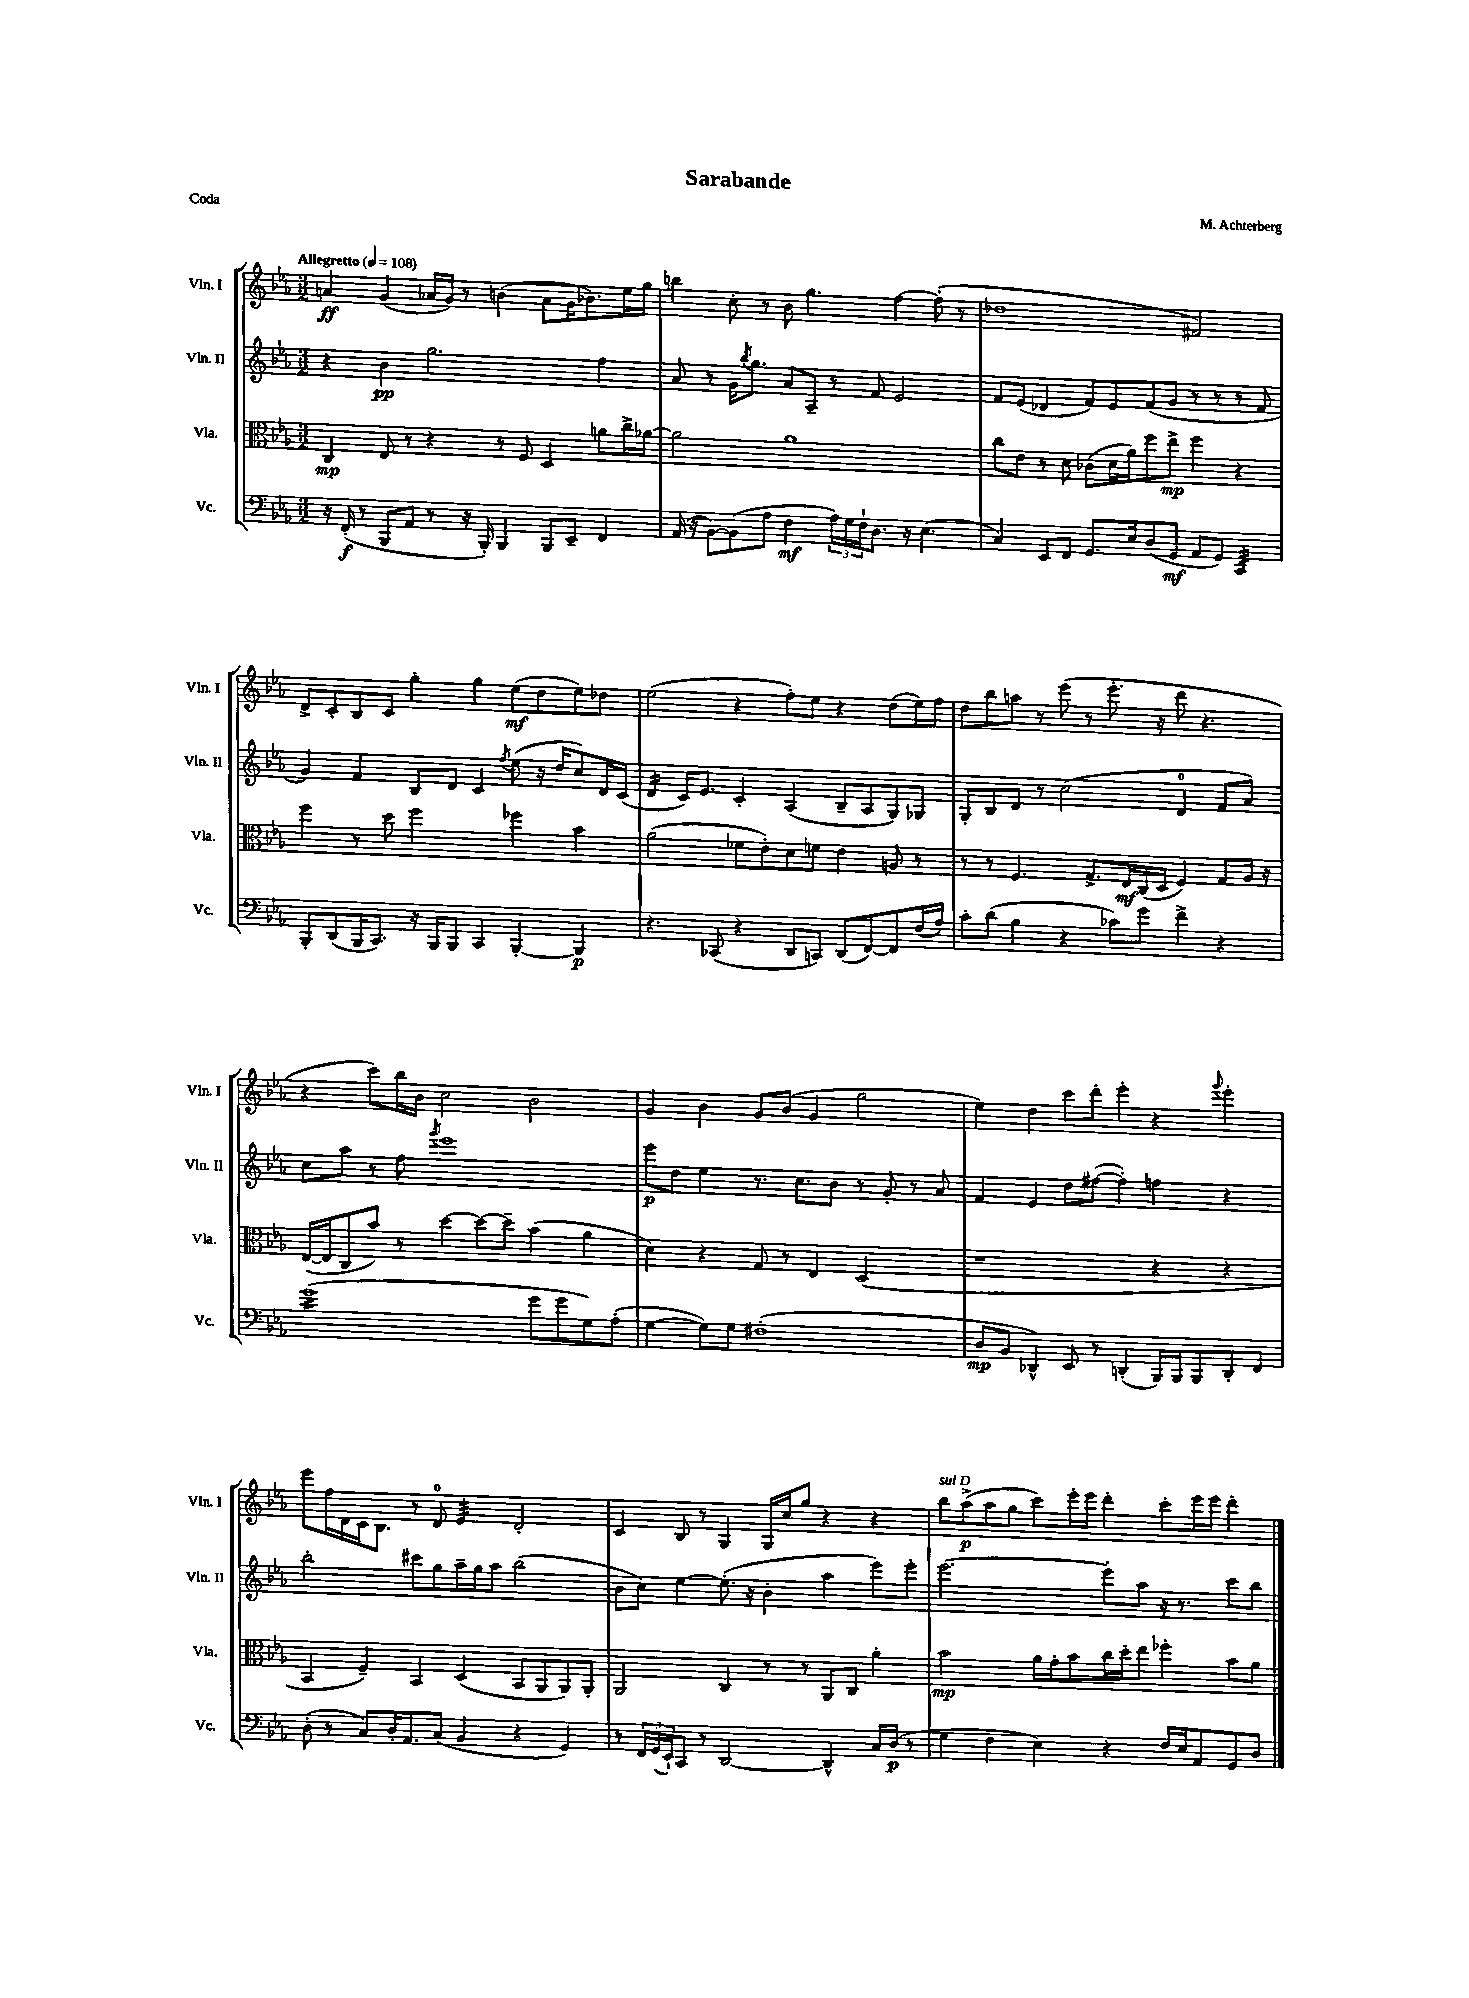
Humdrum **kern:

**kern	**kern	**kern	**kern
*staff4	*staff3	*staff2	*staff1
*clefF4	*clefC3	*clefG2	*clefG2
*k[b-e-a-]	*k[b-e-a-]	*k[b-e-a-]	*k[b-e-a-]
*M3/2	*M3/2	*M3/2	*M3/2
*MM108	*MM108	*MM108	*MM108
16r	4C	4r	4a
(16FF'	.	.	.
8r	.	.	.
8BBB-	8E-	4b-	(4g
8AA-	8r	.	.
8r	4r	2.gg	16a-
.	.	.	16g)
16r	.	.	8r
16BBB-')	.	.	.
4BBB-	8r	.	(4b
.	8F	.	.
8BBB-	4D	.	8a-
8EE-~	.	.	16g
.	.	.	8.b-)
4FF	8a	4ff	.
.	16cc^	.	16ee-
.	[16a-	.	16gg
=	=	=	=
(16AA-	2a-]	8a-	4bb
16r	.	.	.
[8BB-)	.	8r	.
(8BB-]	.	16g	8cc'
.	.	8qbb-	.
.	.	8.gg	.
8A-	.	.	8r
4F	1a-	8a-	8b-
.	.	8A-~	4.gg
24A-)	.	8r	.
24G	.	.	.
24F`	.	.	.
8.D	.	8f	.
.	.	2e-	[4ff
16r	.	.	.
(4.E-	.	.	.
.	.	.	(8ff']
.	.	.	8r
=	=	=	=
4C)	8cc	8f	1dd-
.	8e-	(8e-	.
8EE-	8r	4d-	.
8FF	8d	.	.
8.GG	(8c-	8f)	.
.	16d	8e-	.
16E-	16a-)	.	.
(8D	8ff	(8f	.
8GG	8ee-^	8g	.
8AA-	4ff	8r	2f#)
8GG)	.	8r	.
4CC	4r	8r	.
.	.	8f	.
=	=	=	=
8BBB-'	4ff	4g)	8d^
(8DD	.	.	8c'
16BBB-	8r	4f	8B-
8.CC)	.	.	.
.	8dd	.	8c
16r	2ff	8B-	4gg'
16BBB-	.	.	.
8BBB-	.	8d	.
4CC	.	4c	4gg
.	.	8qff	.
[4BBB-'	4ff-	(8ee-	(8ee-
.	.	16r	8dd
.	.	16dd	.
4BBB-]	4b-	8cc)	8ee-)
.	.	16d	8dd-
.	.	(16c	.
=	=	=	=
4.r	(2a-	4d	(2ee-
.	.	16c)	.
.	.	8.e-	.
(8CC-	.	.	.
4r	8f-	4c'	4r
.	8e-')	.	.
8DD	8d	(4A-	8ff')
8CC)	8f	.	8ee-
(8DD	4e-	8B-~	4r
[8FF)	.	8A-	.
8FF]	8A	8G)	(8dd
(16F	8r	8G-	16ee-)
16A-)	.	.	16ff
=	=	=	=
8c'	8r	8G'	8dd
(8d	8r	8B-	8bb-
4B-	4.F	8d	8aa
.	.	8r	8r
4r	.	(2cc	(8eee-
.	8.G^	.	8r
8c-)	.	.	8.eee-'
.	16E-	.	.
8g	(16C	.	.
.	16D	.	16r
4f^	4F)	4d	8ddd
.	.	.	4.r
4r	8G	8f	.
.	16A-	8a-)	.
.	16r	.	.
=	=	=	=
(1g	([16E-	8cc	4r
.	16E-]	.	.
.	8C	8aa-	.
.	8b-)	8r	8ccc)
.	8r	8ff	16bb-
.	.	.	16b-
.	.	8qggg	.
.	[4dd	1eee-	2cc
.	8dd_	.	.
.	8dd~]	.	.
8g	(4b-	.	2b-
8g	.	.	.
8G)	4a-	.	.
(8A-'	.	.	.
=	=	=	=
[4G	4d)	8eee-	4g
.	.	8dd	.
8G])	4r	4ee-	4b-
8G	.	.	.
(1F#'	8G	8.r	8g
.	8r	.	(8b-
.	.	8.cc	.
.	4E-	.	4g
.	.	8b-	.
.	(2D	8r	2gg
.	.	8g'	.
.	.	8r	.
.	.	8a-	.
=	=	=	=
8D	1r	4f	4ee-)
8BB-	.	.	.
4DD-^^)	.	4e-	4dd
8EE-	.	8dd	8ccc
8r	.	([8ff#	8ddd'
(4DD'	.	4ff#'])	4eee-'
16BBB-)	4r	4ff	4r
16BBB-	.	.	.
8BBB-	.	.	.
.	.	.	8qqggg
8DD'	4r	4r	4eee-'
8FF	.	.	.
=	=	=	=
(8D'	4BB-	2bb-'	8eee-
8r	.	.	16ff
.	.	.	16d
8C)	4F~)	.	16c
.	.	.	8.B-
16D'	.	.	.
8.AA-	.	.	.
.	4BB-	8ccc#	8r
(8C	.	8gg	8d
4BB-	(4D	16aa-~	4e-
.	.	16gg	.
.	.	8aa-	.
4r	8BB-	(2bb-	2d'
.	8AA-	.	.
4GG)	8AA-)	.	.
.	8AA-'	.	.
=	=	=	=
8r	2AA-	8b-	4c
24FF	.	8cc)	.
(24GG	.	.	.
24EE-`)	.	.	.
8CC	.	[4ee-	8B-
8r	.	.	8r
[2DD	4C	(8.ee-']	4G
.	.	16r	.
.	8r	4b-'	16G
.	.	.	16cc
.	8r	.	8gg
4DD^^]	8AA-	4aa-	4r
.	8C	.	.
16C	4a-'	8eee-)	4r
(16D	.	.	.
8r	.	8eee-'	.
=	=	=	=
4G	2b-	[2.eee-	8bb-
.	.	.	(8aa-^
4F	.	.	8aa-
.	.	.	8gg
4E-)	16a-	.	8ccc)
.	16g'	.	.
.	8b-	.	16eee-'
.	.	.	16eee-
4r	16cc	8eee-']	4ddd'
.	16dd'	.	.
.	8ee-	8aa-	.
16F	4ff-'	16r	8ccc'
16E-	.	8.r	.
8AA-	.	.	16eee-
.	.	.	16eee-
8GG	8b-	8ccc	4ddd'
8D	8a-	8bb-	.
==	==	==	==
*-	*-	*-	*-
